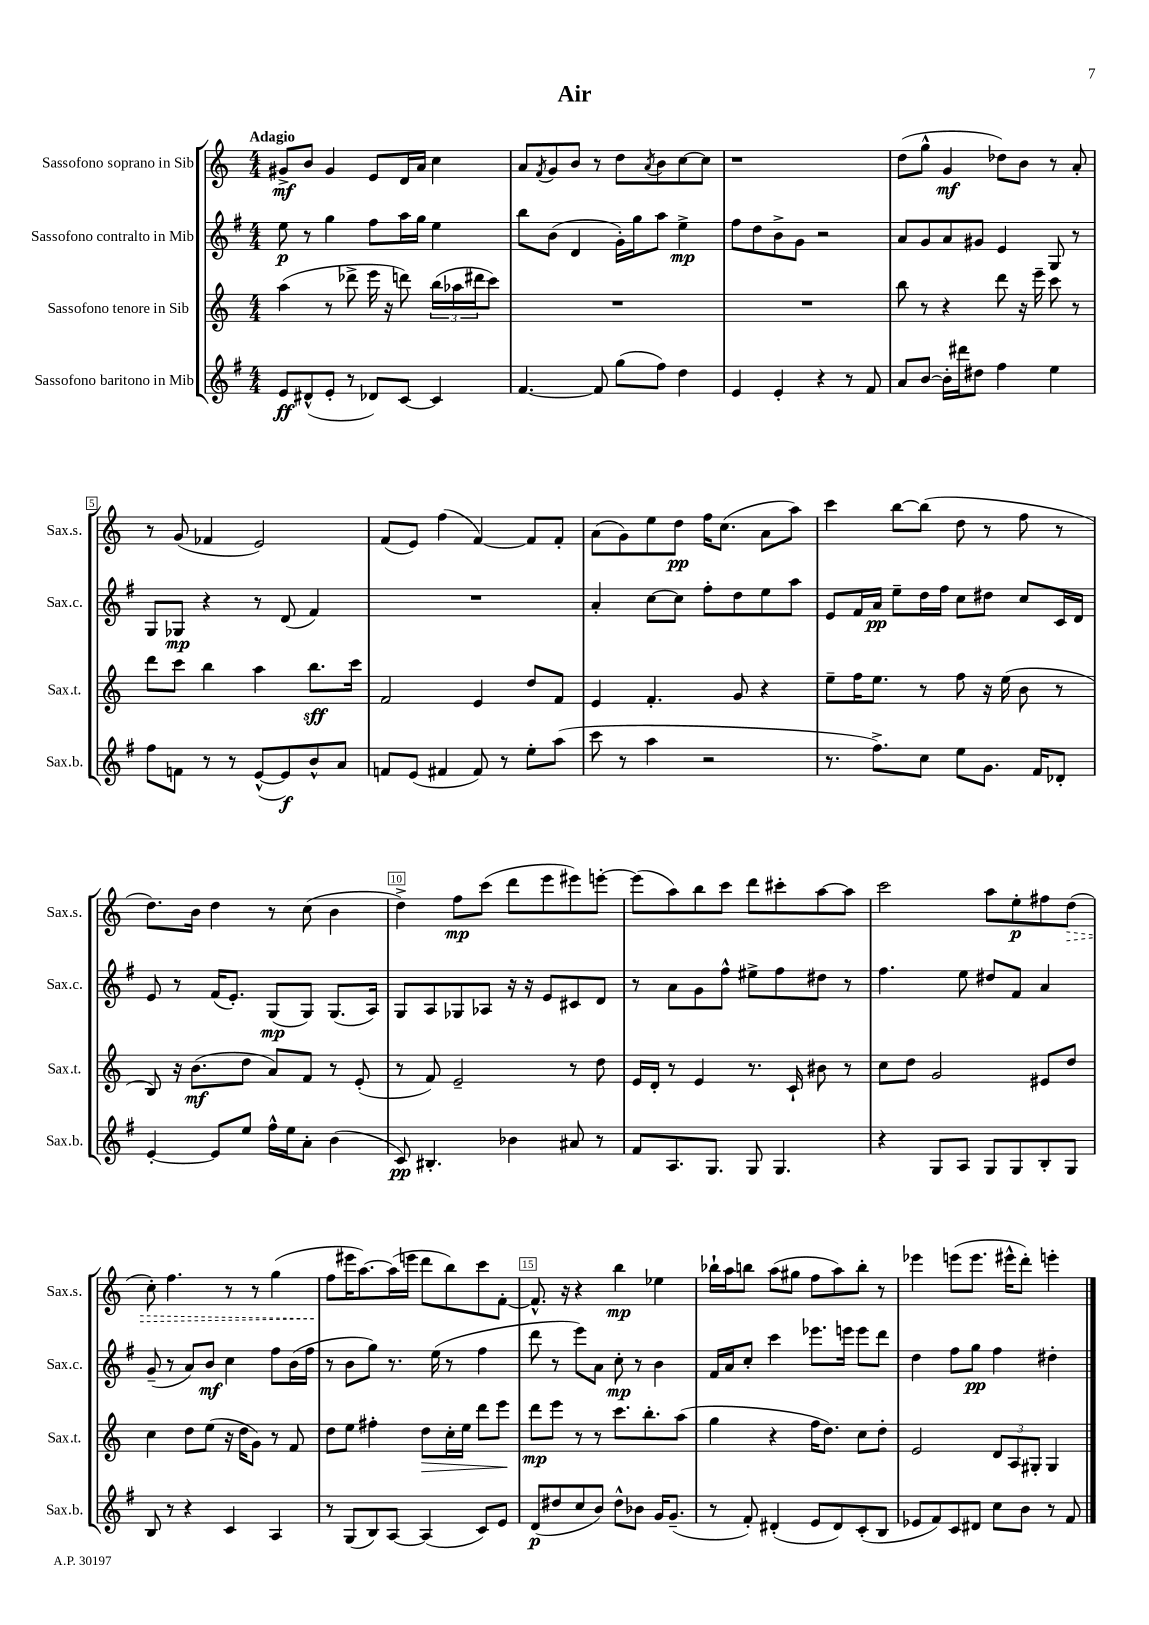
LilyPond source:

\header { title = "Air" }
<<
\new StaffGroup <<
\new Staff = "s0" \with { instrumentName = "Sassofono soprano in Sib" shortInstrumentName = "Sax.s." } {
    \clef treble \key c \major \numericTimeSignature \time 4/4 \tempo "Adagio"
    gis'8->\mf b'8 gis'4 e'8 d'16 a'16 c''4 |
    a'8 \acciaccatura { f'8 } g'8 b'8 r8 d''8 \acciaccatura { a'8 } b'8 c''8~ c''8 |
    r1 |
    d''8( g''8-^ g'4\mf des''8) b'8 r8 a'8-. |
    r8 g'8( fes'4 e'2) |
    f'8( e'8) f''4( f'4~) f'8 f'8-. |
    a'8( g'8) e''8 d''8\pp f''16 c''8.( a'8 a''8) |
    c'''4 b''8~ b''8( d''8 r8 f''8 r8 |
    d''8.) b'16 d''4 r8 c''8( b'4 |
    d''4->) f''8\mp c'''8( d'''8 e'''8 eis'''8) e'''8~-. |
    e'''8( a''8) b''8 c'''8 d'''8 cis'''8-. a''8~ a''8 |
    c'''2 a''8 e''8-.\p fis''8 \once \override Hairpin.style = #'dashed-line d''8\>( |
    c''8-.) f''4. r8 r8 g''4( |
    f''8\! eis'''16 a''8.~) a''16( e'''16 d'''8 b''8) c'''8 f'8~-. |
    f'8.-^ r16 r4 b''4\mp ees''4 |
    bes''16-! a''16 b''8 a''8( gis''8 f''8 a''8) b''8-. r8 |
    ees'''4 e'''8( e'''8. eis'''16-^ d'''8-.) e'''4-. \bar "|." |
}
\new Staff = "s1" \with { instrumentName = "Sassofono contralto in Mib" shortInstrumentName = "Sax.c." } {
    \clef treble \key g \major \numericTimeSignature \time 4/4
    e''8\p r8 g''4 fis''8 a''16 g''16 e''4 |
    b''8 b'8( d'4 g'16-.) g''16 a''8 e''4->\mp |
    fis''8 d''8 b'8-> g'8 r2 |
    a'8 g'8 a'8 gis'8 e'4 g8 r8 |
    g8 ges8\mp r4 r8 d'8( fis'4) |
    R1 |
    a'4-. c''8~ c''8 fis''8-. d''8 e''8 a''8 |
    e'8 fis'16 a'16\pp e''8-- d''16 fis''16 c''8 dis''8 c''8 c'16 d'16 |
    e'8 r8 fis'16( e'8.-.) g8\mp( g8) g8.( a16) |
    g8 a8 ges8 aes8 r16 r16 e'8 cis'8 d'8 |
    r8 a'8 g'8 fis''8-^ eis''8-> fis''8 dis''8 r8 |
    fis''4. e''8 dis''8 fis'8 a'4 |
    g'8--( r8 a'8) b'8\mf c''4 fis''8 b'16( fis''16 |
    r8 b'8 g''8) r8. e''16( r8 fis''4 |
    d'''8 r8 e'''8) a'8 c''8-.\mp r8 b'4 |
    fis'16 a'16 c''8-. c'''4 ees'''8. e'''16 e'''8 d'''8 |
    d''4 fis''8 g''8\pp fis''4 dis''4-. \bar "|." |
}
\new Staff = "s2" \with { instrumentName = "Sassofono tenore in Sib" shortInstrumentName = "Sax.t." } {
    \clef treble \key c \major \numericTimeSignature \time 4/4
    a''4( r8 des'''8-> e'''16 r16 d'''8) \tuplet 3/2 { b''16( aes''16 dis'''16 } c'''8) |
    R1 |
    R1 |
    b''8 r8 r4 d'''8 r16 e'''16-- c'''8 r8 |
    d'''8 c'''8 b''4 a''4 b''8.\sff c'''16 |
    f'2 e'4 d''8 f'8 |
    e'4 f'4.-. g'8 r4 |
    e''8-- f''16 e''8. r8 f''8 r16 e''16( b'8 r8 |
    b8) r16 b'8.\mf( d''8 a'8) f'8 r8 e'8-.( |
    r8 f'8) e'2-- r8 d''8 |
    e'16 d'16-. r8 e'4 r8. c'16-! bis'8 r8 |
    c''8 d''8 g'2 eis'8 d''8 |
    c''4 d''8 e''8( r16 d''16 g'8) r8 f'8 |
    d''8 e''8 fis''4-. d''8\> c''16-. e''16 d'''8 e'''8\! |
    d'''8\mp e'''8 r8 r8 c'''8. b''8.-. a''8( |
    g''4 r4 f''16 d''8.) c''8 d''8-. |
    e'2 \tuplet 3/2 { d'8 a8 gis8-. } gis4 \bar "|." |
}
\new Staff = "s3" \with { instrumentName = "Sassofono baritono in Mib" shortInstrumentName = "Sax.b." } {
    \clef treble \key g \major \numericTimeSignature \time 4/4
    e'8\ff dis'8-^( e'8-. r8 des'8) c'8~ c'4 |
    fis'4.~ fis'8 g''8( fis''8) d''4 |
    e'4 e'4-. r4 r8 fis'8 |
    a'8 b'8~ b'16-. dis'''16 dis''8 fis''4 e''4 |
    fis''8 f'8 r8 r8 e'8~-^( e'8\f) b'8-^ a'8 |
    f'8 e'8( fis'4 fis'8) r8 e''8-. a''8( |
    c'''8 r8 a''4 r2 |
    r8. fis''8.->) c''8 e''8 g'8. fis'16 des'8-. |
    e'4~-. e'8 e''8 fis''16-^ e''16 a'8-. b'4( |
    c'8\pp) bis4.-. bes'4 ais'8 r8 |
    fis'8 a8. g8. g8 g4. |
    r4 g8 a8 g8 g8 b8-. g8 |
    b8 r8 r4 c'4 a4 |
    r8 g8( b8) a8~ a4( c'8) e'8 |
    d'8\p( dis''8 c''8 b'8) dis''8-^ bes'8 g'16 g'8.--( |
    r8 fis'8-.) dis'4-.( e'8 dis'8) c'8-.( b8 |
    ees'8 fis'8) c'8 dis'8 c''8 b'8 r8 fis'8 \bar "|." |
}
>>
>>
\layout { \context { \Score \override BarNumber.break-visibility = ##(#f #t #t) barNumberVisibility = #(every-nth-bar-number-visible 5) \override BarNumber.stencil = #(make-stencil-boxer 0.1 0.3 ly:text-interface::print) } }
